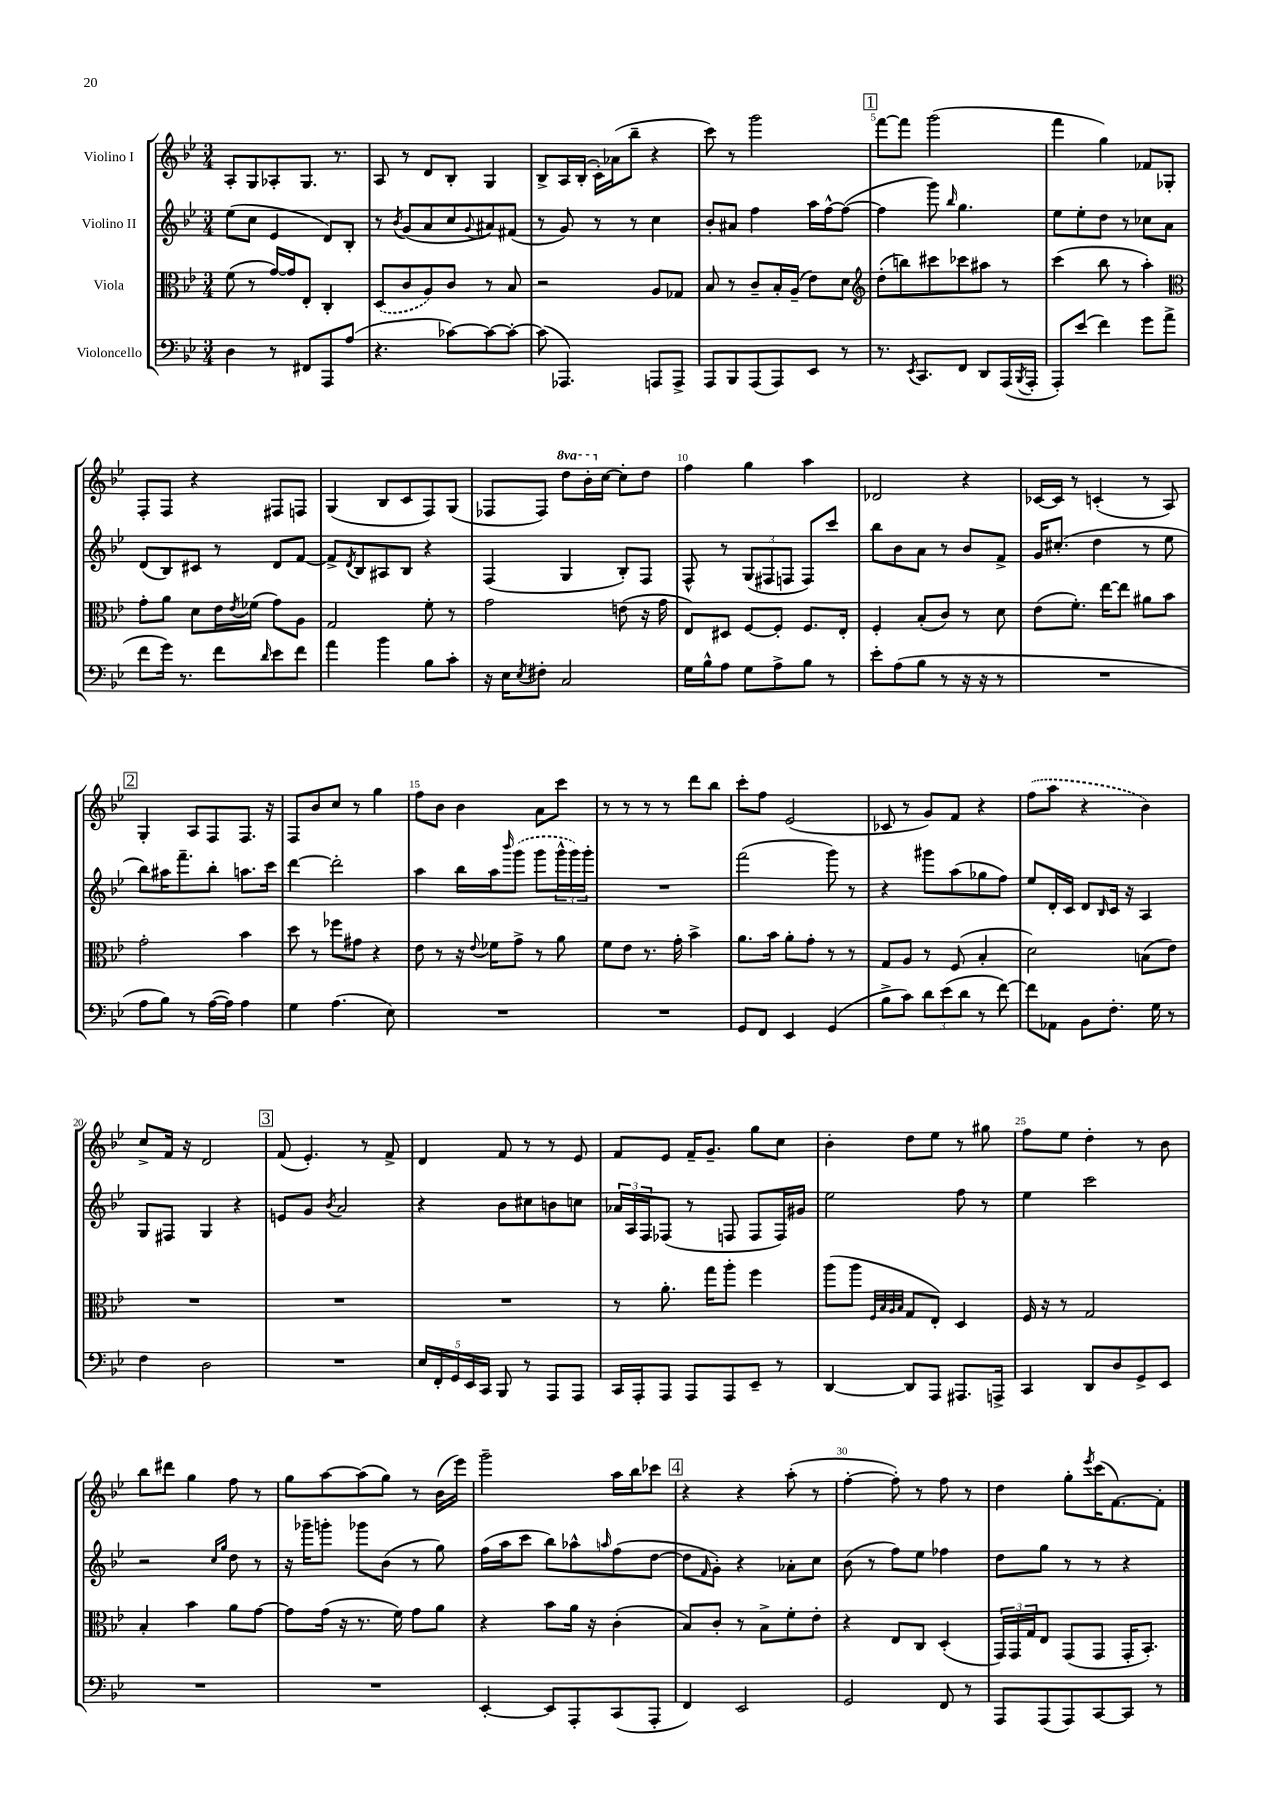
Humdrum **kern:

**kern	**kern	**kern	**kern
*staff4	*staff3	*staff2	*staff1
*clefF4	*clefC3	*clefG2	*clefG2
*k[b-e-]	*k[b-e-]	*k[b-e-]	*k[b-e-]
*M3/4	*M3/4	*M3/4	*M3/4
4D	(8f	(8ee-	8A'
.	8r	8cc	8G
8r	[16g)	4e-	8A-'
.	16g]	.	.
8FF#	8E-'	.	8.G
8AAA	4C'	8d)	.
.	.	.	8.r
(8A	.	8B-'	.
=	=	=	=
4.r	(8D	8r	8A
.	.	8qb-	.
.	8c	(8g	8r
.	8A)	8a	8d
[8c-)	8c	8cc	8B-'
.	.	8qqg	.
8c-_	8r	8a#)	4G
8c-'_	8B-	(8f#	.
=	=	=	=
(8c-]	2r	8r	8B-^
4.AAA-)	.	8g)	16A
.	.	.	(16B-'
.	.	8r	16c')
.	.	.	(16a-
.	.	8r	8bb-~
8AAA	8A	4cc	4r
8AAA^	8G-	.	.
=	=	=	=
8AAA	8B-	8b-'	8ccc)
8BBB-	8r	8a#	8r
(8AAA	8c~	4ff	2ggg
8AAA)	16B-'	.	.
.	(16A~	.	.
8EE-	8e-)	16aa	.
.	.	[16ff^^	.
8r	8d	(8ff_	.
=	=	=	=
*	*clefG2	*	*
8.r	(8dd'	4ff]	[8fff
.	8bb)	.	8fff]
8qEE-	.	.	.
8.CC	.	.	.
.	8ccc#	8ggg)	(2ggg
.	.	16qqbb-	.
8FF	8ccc-	4.gg	.
8DD	8aa#	.	.
(16AAA	8r	.	.
8qBBB-	.	.	.
16AAA'	.	.	.
=	=	=	=
8AAA')	(4ccc	8ee-	4fff
(8e-	.	8ee-'	.
4f)	8bb-	8dd	4gg)
.	8r	8r	.
8g	4aa')	8cc-	8f-
(8a^	.	8a	8G-'
=	=	=	=
*	*clefC3	*	*
8f	8g'	(8d	8F'
16g)	8a	8B-)	8F
8.r	.	.	.
.	8d	8c#	4r
8f	16e-	8r	.
.	8qe-	.	.
.	(16f-	.	.
16qqd	.	.	.
8e-	8g)	8d	8F#
8f	8A	[8f	8F
=	=	=	=
4a	2G	8f^]	(4G
.	.	8qd	.
.	.	8B-	.
4b-	.	8A#	8B-
.	.	8B-	8c
8B-	8f'	4r	8F)
8c'	8r	.	(8G
=	=	=	=
16r	2g	(4F	8F-
16E-	.	.	.
8qE-	.	.	.
8F#'	.	.	8F-)
2C	.	4G	8ddd
.	.	.	16bb-'
.	.	.	[16cc
.	(8e	8B-')	8cc']
.	16r	8F	8dd
.	16g	.	.
=	=	=	=
16G	8E-)	8F^^	4ff
16B-^^	.	.	.
8A	8D#	8r	.
8G	[8F	(12G	4gg
.	.	12F#	.
8A^	8F']	.	.
.	.	12F	.
8B-	8.F	8F)	4aa
8r	.	8ccc	.
.	16E-'	.	.
=	=	=	=
8e-'	4F'	8bb-	2d-
(8A	.	8b-	.
8B-	(8B-'	8a	.
8r	8c)	8r	.
16r	8r	8b-	4r
16r	.	.	.
8r	8d	8f^	.
=	=	=	=
2.r	(8e-	16g	[16c-
.	.	(8.cc#'	16c-]
.	8.f')	.	8r
.	.	4dd	(4c'
.	[16ee-	.	.
.	8ee-]	.	.
.	8a#	8r	8r
.	8b-	8ee-	8A)
=	=	=	=
8A	2g'	8bb-)	4G'
8B-)	.	16aa#	.
.	.	8.fff~	.
8r	.	.	8A
([16A	.	8bb-'	8F
16A])	.	.	.
4A	4b-	8.aa	8.F
.	.	16ccc	16r
=	=	=	=
4G	8dd	[4ddd	8F
.	8r	.	8b-
(4.A	8ff-	2ddd']	8cc
.	8g#	.	8r
.	4r	.	4gg
8E-)	.	.	.
=	=	=	=
2.r	8e-	4aa	8ff
.	8r	.	8b-
.	16r	16bb-	4b-
.	8qqe-	.	.
.	16f-	16aa	.
.	.	16qqbbb-	.
.	8g^	(8ggg	.
.	8r	8ggg	8a
.	8a	24ggg^^	8ccc
.	.	24ggg)	.
.	.	24ggg'	.
=	=	=	=
2.r	8f	2.r	8r
.	8e-	.	8r
.	8.r	.	8r
.	.	.	8r
.	16g'	.	.
.	4b-^	.	8ddd
.	.	.	8bb-
=	=	=	=
8GG	8.a	(2fff	8ccc'
8FF	.	.	8ff
.	16b-	.	.
4EE-	8a'	.	(2e-
.	8g'	.	.
(4GG	8r	8ggg)	.
.	8r	8r	.
=	=	=	=
8B-^	8G	4r	8c-
8c)	8A	.	8r
12d	8r	8ggg#	8g)
(12e-	.	.	.
.	(8F	(8aa	8f
12d	.	.	.
8r	4B-'	8gg-	4r
[8f)	.	8ff)	.
=	=	=	=
8f]	2d)	8ee-	(8ff
8AA-	.	16d'	8aa
.	.	16c	.
8BB-	.	8d	4r
.	.	16qqB-	.
8.F'	.	16c	.
.	.	16r	.
.	(8B	4A	4b-)
16G	.	.	.
8r	8e-)	.	.
=	=	=	=
4F	2.r	8G	8cc^
.	.	8F#	16f
.	.	.	16r
2D	.	4G	2d
.	.	4r	.
=	=	=	=
2.r	2.r	8e	(8f
.	.	8g	4.e-')
.	.	8qb-	.
.	.	2a	.
.	.	.	8r
.	.	.	8f^
=	=	=	=
20E-	2.r	4r	4d
20FF'	.	.	.
20GG	.	.	.
20EE-	.	.	.
20CC	.	.	.
8BBB-	.	8b-	8f
8r	.	8cc#	8r
8AAA	.	8b	8r
8AAA	.	8cc	8e-
=	=	=	=
16CC	8r	24a-	8f
.	.	24A	.
16AAA'	.	.	.
.	.	24F	.
8AAA	8.a'	(8F-	8e-
8AAA	.	8r	16f~
.	16gg	.	8.g~
8AAA	8aa'	8F	.
8EE-~	4ff	8F	8gg
8r	.	16F)	8cc
.	.	16g#	.
=	=	=	=
[4DD	(8aa	2ee-	4b-'
.	8aa	.	.
.	32qqF	.	.
.	32qqB-	.	.
.	32qqA	.	.
.	32qqB-	.	.
8DD]	8G	.	8dd
8AAA	8E-')	.	8ee-
8.AAA#	4D	8ff	8r
.	.	8r	8gg#
16AAA^	.	.	.
=	=	=	=
4CC	16F	4ee-	8ff
.	16r	.	.
.	8r	.	8ee-
8DD	2G	2ccc	4dd'
8D	.	.	.
8GG^	.	.	8r
8EE-	.	.	8b-
=	=	=	=
2.r	4B-'	2r	8bb-
.	.	.	8ddd#
.	4b-	.	4gg
.	.	16qqcc	.
.	.	16qqgg	.
.	8a	8dd	8ff
.	[8g	8r	8r
=	=	=	=
2.r	8g]	16r	8gg
.	.	16ggg-~	.
.	(16g	8ggg'	[8aa
.	16r	.	.
.	8.r	8ggg-	(8aa]
.	.	(8b-	8gg)
.	16f)	.	.
.	8g	8r	8r
.	8a	8gg)	(16b-
.	.	.	16eee-)
=	=	=	=
[4EE-'	4r	(16ff	2ggg~
.	.	16aa	.
.	.	8ccc	.
8EE-]	8b-	8bb-)	.
8AAA'	16a	8aa-^^	.
.	16r	.	.
.	.	16qqaa	.
(8CC	(4c'	(8ff	16aa
.	.	.	16bb-
8AAA'	.	[8dd	8ccc-
=	=	=	=
4FF)	8B-)	8dd]	4r
.	.	16qqf	.
.	8c'	8g')	.
2EE-	8r	4r	4r
.	8B-^	.	.
.	8f'	8a-'	(8aa'
.	8e-'	8cc	8r
=	=	=	=
2GG	4r	(8b-	[4ff'
.	.	8r	.
.	8E-	8ff)	8ff'])
.	8C	8ee-	8r
8FF	(4D'	4ff-	8ff
8r	.	.	8r
=	=	=	=
8AAA	24GG)	8dd	4dd
.	24GG	.	.
.	24G	.	.
(8AAA	8E-	8gg	.
8AAA)	(8GG	8r	8gg'
.	.	.	8qeee-
[8CC	8GG	8r	(16ccc
.	.	.	[8.f)
8CC]	16GG'	4r	.
.	8.BB-')	.	.
8r	.	.	8f']
==	==	==	==
*-	*-	*-	*-
